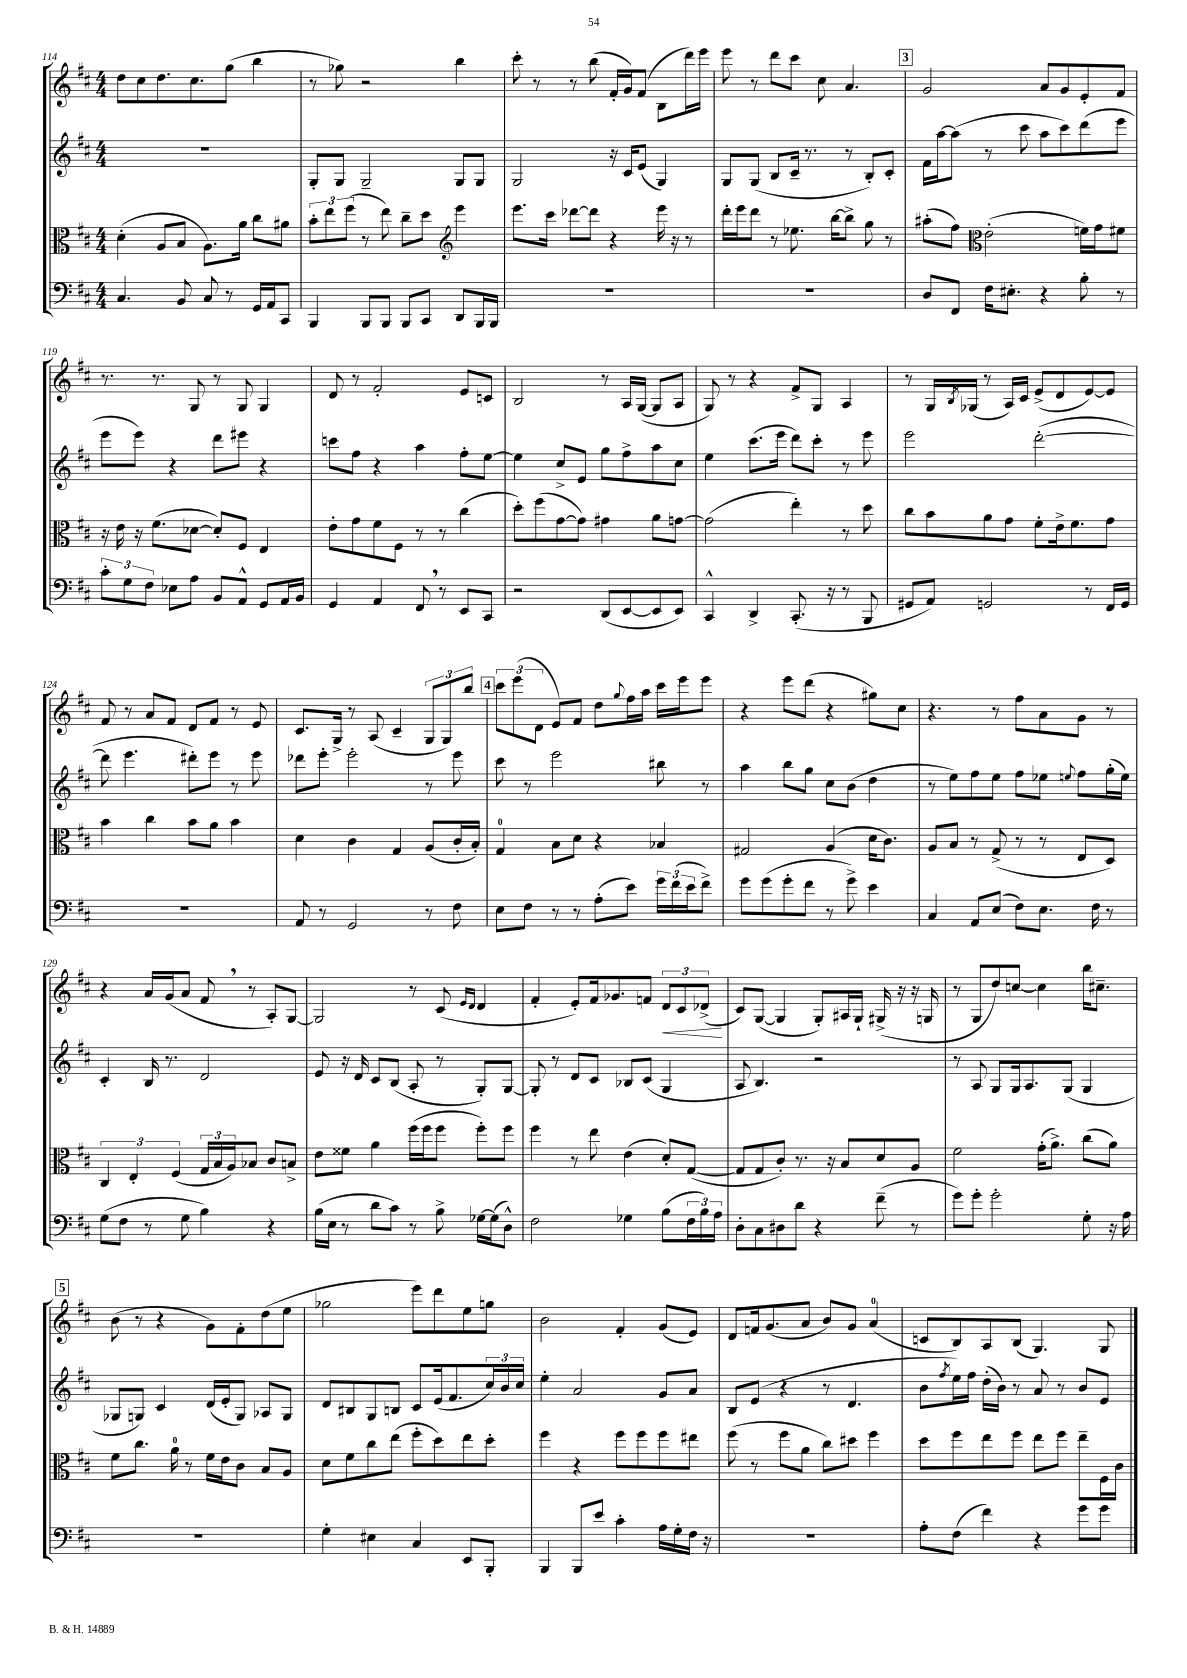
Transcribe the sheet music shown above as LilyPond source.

<<
\new StaffGroup <<
\new Staff = "s0" {
    \clef treble \key d \major \numericTimeSignature \time 4/4
    d''8 cis''8 d''8. cis''8. g''8( b''4 |
    r8 ges''8) r2 b''4 |
    cis'''8-. r8 r8 b''8( fis'16-. g'16) fis'8( b8 d'''16) e'''16 |
    e'''8 r8 d'''8 cis'''8 cis''8 a'4. |
    \mark \markup { \box "3" } g'2 a'8 g'8 e'8-. fis'8 |
    r8. r8. g8 r8 g8 g4 |
    d'8 r8 fis'2-. e'8 c'8 |
    b2 r8 a16 g16~( g8 a8 |
    g8) r8 r4 fis'8-> g8 a4 |
    r8 g16 \acciaccatura { b8 } ges16( r8 a16) cis'16 e'8->( d'8 e'8~) e'8 |
    fis'8 r8 a'8 fis'8 d'8 fis'8 r8 e'8 |
    cis'8. g16-> r8 a8( cis'4-- \tuplet 3/2 { g8 g8) b''8 } |
    \mark \markup { \box "4" } \tuplet 3/2 { cis'''8 e'''8( d'8 } e'8) fis'8 d''8 \appoggiatura { g''8 } fis''16 a''16 cis'''16 e'''16 e'''8 |
    r4 e'''8 d'''8( r4 gis''8) cis''8 |
    r4. r8 fis''8 a'8 g'8 r8 |
    r4 a'16 g'16( a'8 fis'8 \breathe r8 a8-.) g8~ |
    g2 r8 cis'8( \grace { e'16 d'16 } d'4 |
    fis'4-. e'8-.) fis'16 ges'8. f'8 \tuplet 3/2 { d'8\< cis'8 des'8->\!( } |
    cis'8) g8~( g4 g8-.) ais16 g16-! gis16->( r16 r16 g16 |
    r8 g8 d''8) c''8~ c''4 b''16 cis''8.-- |
    \mark \markup { \box "5" } b'8( r8 r4 g'8) fis'8-. d''8( e''8 |
    ges''2 e'''8) d'''8 e''8 g''8 |
    b'2 fis'4-. g'8( e'8) |
    d'8 f'16 g'8.( a'8 b'8) g'8 a'4-0( |
    c'8 b8) a8 b8( g4.) g8 \bar "|." |
}
\new Staff = "s1" {
    \clef treble \key d \major \numericTimeSignature \time 4/4
    R1 |
    g8-. g8 g2-- g8 g8 |
    g2 r16 cis'16 e'8( g4) |
    g8 g8( b8 cis'16-- r8. r8 b8-.) cis'8-. |
    \mark \markup { \box "3" } fis'16 a''16~ a''8( r8 cis'''8 a''8 cis'''8) d'''8( e'''8 |
    e'''8 e'''8) r4 d'''8 eis'''8 r4 |
    c'''8 fis''8 r4 a''4 fis''8-. e''8~ |
    e''4 cis''8-> e'8 g''8 fis''8-> a''8 cis''8 |
    e''4 cis'''8.( e'''16 d'''8) cis'''8-. r8 e'''8 |
    e'''2 d'''2~-.( |
    d'''8 e'''4. dis'''8-.) e'''8 r8 e'''8 |
    des'''8 e'''8-. e'''2-. r8 e'''8 |
    \mark \markup { \box "4" } cis'''8 r8 e'''2 bis''8 r8 |
    a''4 b''8 g''8 cis''8 b'8( d''4 |
    r8 e''8) fis''8 e''8 fis''8 ees''8 \appoggiatura { e''8 } fis''8 g''16-.( e''16) |
    cis'4-. b16 r8. d'2 |
    e'8 r16 d'16 cis'8 b8( a8-. r8 g8-.) g8~ |
    g8-. r8 d'8 cis'8 bes8 cis'8( g4 |
    a8 b4.) r2 |
    r8 a8 g8 g16 a8. g8( g4 |
    \mark \markup { \box "5" } ges8 g8) cis'4 d'16( e'16-. g8) aes8 g8 |
    d'8 bis8 g8 b8 cis'8 e'16( fis'8. \tuplet 3/2 { cis''16) b'16 cis''16 } |
    e''4-. a'2 g'8 a'8 |
    b8 e'8( r4 r8 d'4. |
    b'8 \acciaccatura { fis''8 } e''16) fis''16 d''16-.( b'16) r8 a'8 r8 b'8 e'8 \bar "|." |
}
\new Staff = "s2" {
    \clef alto \key d \major \numericTimeSignature \time 4/4
    d'4-.( a8 b8 a8.) a'16 cis''8 ais'8 |
    \tuplet 3/2 { b'8-. e''8 fis''8( } r8 e''8) cis''8-- d''8 \clef treble e'''4 |
    e'''8. cis'''16 des'''8~ des'''8 r4 e'''16 r16 r8 |
    d'''16-. e'''16 d'''8 r8 ees''8. b''16~ b''8-> g''8 r8 |
    \mark \markup { \box "3" } ais''8-.( fis''8) \clef alto e'2-.( f'16) g'16 fis'8 |
    r16 e'16 r16 fis'8.( des'8~ des'8-.) fis8 e4 |
    e'8-. g'8 fis'8 fis8 r8 r8 cis''4( |
    d''8-.) fis''8( g'8~ g'8) gis'4 a'8 g'8~ |
    g'2( e''4-.) r8 d''8 |
    cis''8 b'8 a'8 g'8 fis'8-. e'16-> fis'8. g'8 |
    b'4 cis''4 b'8 a'8 b'4 |
    d'4 cis'4 g4 a8( cis'16-. b16-.) |
    \mark \markup { \box "4" } g4-0 b8 d'8 r4 bes4 |
    gis2 a4( d'16 cis'8.) |
    a8 b8 r8 g8->( r8 r8 e8 d8) |
    \tuplet 3/2 { cis4 e4-. fis4( } \tuplet 3/2 { g16 b16 a16) } bes8 cis'8 b8-> |
    e'8 fisis'8 a'4 fis''16( fis''16 fis''8 fis''8-.) fis''8 |
    fis''4 r8 e''8 e'4( d'8-.) g8~( |
    g8 g8 cis'8-.) r8. r16 b8 d'8 a8 |
    fis'2 g'16-.( a'8.->) cis''8( a'8) |
    \mark \markup { \box "5" } fis'8 cis''8. a'16-0 r8 fis'16 e'16 cis'8 b8 a8 |
    d'8 fis'8 cis''8 e''8( fis''8-. d''8) e''8 d''8-. |
    fis''4 r4 fis''8 fis''8 fis''8 eis''8 |
    fis''8( r8 fis''8 a'8 cis''8) dis''8 fis''4 |
    d''8 fis''8 e''8 fis''8 e''8 fis''8 e''8-- fis16 cis'16 \bar "|." |
}
\new Staff = "s3" {
    \clef bass \key d \major \numericTimeSignature \time 4/4
    cis4. b,8 cis8 r8 g,16 a,16 cis,8 |
    b,,4 b,,8 b,,8 b,,8 cis,8 d,8 b,,16 b,,16 |
    R1 |
    R1 |
    \mark \markup { \box "3" } d8 fis,8 fis16 eis8.-. r4 b8-. r8 |
    \tuplet 3/2 { cis'8-. g8 fis8 } ees8 a8 b,8 a,8-^ g,8 a,16 b,16 |
    g,4 a,4 fis,8 \breathe r8 e,8 cis,8 |
    r2 d,8( e,8~ e,8 e,8) |
    cis,4-^ d,4-> cis,8.-.( r16 r8 b,,8 |
    gis,8 a,8) g,2 r8 fis,16 g,16 |
    R1 |
    a,8 r8 g,2 r8 fis8 |
    \mark \markup { \box "4" } e8 fis8 r8 r8 a8-.( e'8) \tuplet 3/2 { g'16 fis'16( e'16 } fis'8->) |
    g'8 g'8( g'8-. fis'8 r8 g'8->) e'4 |
    cis4 a,8 e8( fis8) e8. fis16 r8 |
    g8( fis8 r8 g8 b4) r4 |
    b16( e16 r8 d'8 cis'8) r8 b8-> ges16~ ges16( d8-^) |
    fis2 ges4 b8( \tuplet 3/2 { fis16 b16) a16 } |
    d8-. cis8 dis8 d'8 r4 fis'8--( r8 |
    g'8) g'8-. g'2-. g8-. r16 a16 |
    \mark \markup { \box "5" } R1 |
    g4-. eis4 cis4 e,8 b,,8-. |
    b,,4 b,,8 e'8 cis'4-. a16 g16-. fis16 r16 |
    r1 |
    a8-. fis8( fis'4) r4 g'8 g'8 \bar "|." |
}
>>
>>
\layout { \context { \Score currentBarNumber = #114 } }
